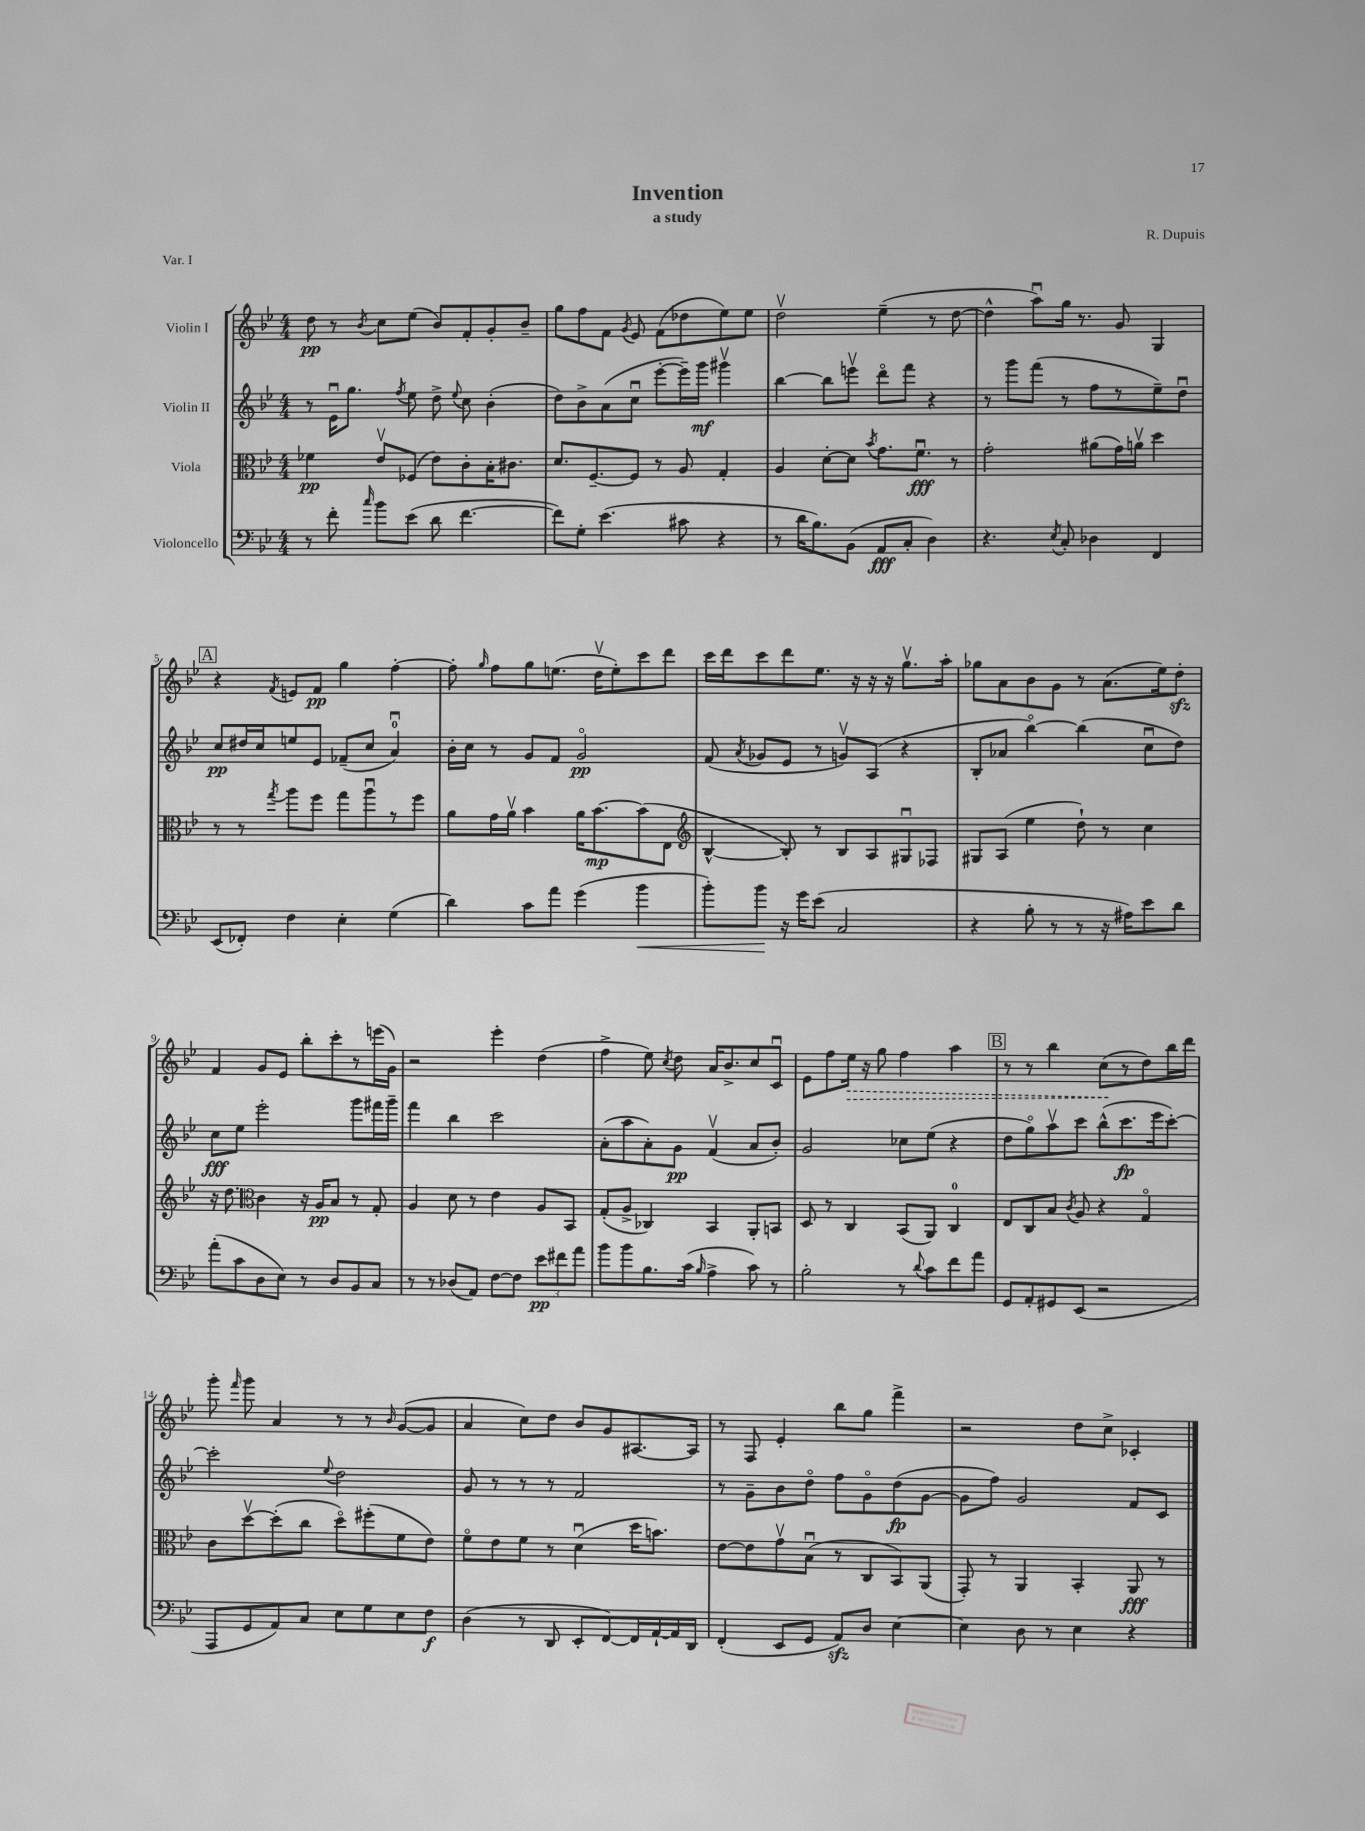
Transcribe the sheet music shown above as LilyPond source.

\header { title = "Invention" composer = "R. Dupuis" subtitle = "a study" piece = "Var. I" }
<<
\new StaffGroup <<
\new Staff = "s0" \with { instrumentName = "Violin I" } {
    \clef treble \key bes \major \numericTimeSignature \time 4/4
    \autoBeamOff d''8\pp r8 \acciaccatura { bes'8 } c''8[ ees''8]( bes'8[) f'8-. g'8-. bes'8]-- |
    g''8[ f''8 f'8] \acciaccatura { g'8 } ees'8 f'8[( des''8 ees''8) ees''8] |
    d''2\upbow ees''4--( r8 d''8~ |
    d''4-^ a''8[\downbow) g''16] r8. g'8 g4 |
    \mark \markup { \box "A" } r4 \acciaccatura { f'8 } e'8[ f'8]\pp g''4 f''4~-. |
    f''8-. \grace { g''16 } f''8[ g''8 e''8.]( d''16[\upbow e''8-.) c'''8 d'''8] |
    c'''16[ d'''16 c'''8 d'''8 ees''8.] r16 r16 r16 g''8.[\upbow a''16]-. |
    ges''8[ a'8 bes'8 g'8] r8 a'8.[( ees''16) d''8]-.\sfz |
    f'4 g'8[ ees'8] bes''8[-. c'''8-. r8 e'''16( g'16]) |
    r2 ees'''4-. d''4( |
    f''4-> ees''8) \acciaccatura { c''8 } d''8 a'16[ bes'8.-> c''8 c'8]\downbow |
    ees'8[ f''8 \once \override Hairpin.style = #'dashed-line ees''16]\> r16 g''8 f''4 a''4 |
    \mark \markup { \box "B" } r8 r8 bes''4 c''8[\!( r8 d''8) bes''16 d'''16] |
    g'''8-. \grace { f'''16 } g'''8 a'4 r8 r8 \grace { bes'16 } g'8[~( g'8] |
    a'4 c''8[) d''8] bes'8[ g'8 ais8.~ ais16] |
    r8 f8 ees'4-. bes''8[ g''8] f'''4-> |
    r2 d''8[ c''8]-> ces'4-. \bar "|." |
}
\new Staff = "s1" \with { instrumentName = "Violin II" } {
    \clef treble \key bes \major \numericTimeSignature \time 4/4
    \autoBeamOff r8 ees'16[\downbow g''8.] \acciaccatura { f''8 } ees''8 d''8-> \appoggiatura { ees''8 } c''8 bes'4-.( |
    d''8[) bes'8-> a'8( c''8]\downbow ees'''8[~-. ees'''16--) g'''16]\mf gis'''4\upbow |
    bes''4~ bes''8[ e'''8]\upbow d'''8[\flageolet f'''8] r4 |
    r8 g'''8[ f'''8]( r8 f''8[ r8 ees''8--) d''8]\downbow |
    \mark \markup { \box "A" } c''8[\pp dis''16 c''16 e''8 ees'8] fes'8[--( c''8] a'4-0\downbow) |
    bes'16[-. c''16] r8 g'8[ f'8] g'2\flageolet\pp |
    f'8( \acciaccatura { a'8 } ges'8[ ees'8] r8 g'8[\upbow) a8]( r4 |
    bes8[-. aes'8] bes''4~\flageolet) bes''4( c''8[\downbow d''8]) |
    c''8[\fff ees''8] ees'''2-. g'''8[ fis'''16 g'''16]-- |
    f'''4 bes''4 c'''2 |
    a'8[-.( a''8 a'8-.) g'8]\pp f'4\upbow( a'8[ bes'8]-.) |
    g'2 ces''8[ ees''8]( r4 |
    \mark \markup { \box "B" } d''8[ g''8\flageolet) a''8\upbow c'''8] bes''8[-^( c'''8.\fp ees'''16 c'''8]~-.) |
    c'''2-. \appoggiatura { ees''8 } d''2 |
    g'8 r8 r8 r8 f'2 |
    r8 g'8[-- bes'8 d''8]\flageolet f''8[ g'8\flageolet d''8\fp( g'8]~ |
    g'8[ f''8]) g'2 f'8[ c'8] \bar "|." |
}
\new Staff = "s2" \with { instrumentName = "Viola" } {
    \clef alto \key bes \major \numericTimeSignature \time 4/4
    \autoBeamOff fes'4\pp ees'8[\upbow fes8]( ees'8[) c'8-. bes16-. cis'8.] |
    d'8.[ f8.~-- f8] r8 a8 g4-. |
    a4 d'8[~-. d'8] \acciaccatura { bes'8 } g'8.[ f'8.]\downbow\fff r8 |
    g'2-. ais'8[( g'16) a'16]\upbow d''4 |
    \mark \markup { \box "A" } r8 r8 \acciaccatura { g''8 } a''8[ f''8] g''8[ a''8\downbow r8 f''8] |
    a'8[ g'16 a'16]\upbow bes'4 a'16[ bes'8.~\mp bes'8( ees8] |
    \clef treble bes4~-^ bes8-.) r8 bes8[ a8 gis8\downbow fes8] |
    gis8[ a8]( ees''4 d''8-!) r8 c''4 |
    r16 d''8. \clef alto c'4 r16 a16[\pp bes8] r8 g8-. |
    a4 d'8 r8 ees'4 a8[ bes,8] |
    g8[-.( a8]-> ces4) bes,4 a,8[-. b,8] |
    d8 r8 c4 bes,8[( a,8]) c4-0 |
    \mark \markup { \box "B" } ees8[ c8 bes8] \acciaccatura { c'8 } a8 r4 g4\flageolet |
    c'8[ d''8~\upbow d''8-.( c''8] d''8[\flageolet) fis''8-.( f'8 ees'8]) |
    f'8[\flageolet ees'8 f'8] r8 d'4\downbow( d''16[ b'8.]) |
    ees'8[~ ees'8 g'8\upbow bes8]\downbow( r8 c8[ bes,8) a,8]( |
    g,8-.) r8 a,4 bes,4-. a,8\fff r8 \bar "|." |
}
\new Staff = "s3" \with { instrumentName = "Violoncello" } {
    \clef bass \key bes \major \numericTimeSignature \time 4/4
    \autoBeamOff r8 f'8-. \grace { c''16 } bes'8[ ees'8]( d'8 f'4.~ |
    f'8[) g8]-. ees'4.( cis'8 r4 |
    r8 d'16[ bes8.) bes,8]( a,8[\fff c8]-. d4) |
    r4. \acciaccatura { ees8 } c8-. des4 f,4 |
    \mark \markup { \box "A" } ees,8[( fes,8]-.) f4 ees4-. g4( |
    d'4) c'8[ a'8] g'4( bes'4\< |
    bes'8[-.) bes'8]\! r16 g'16[ ees'8]( c2 |
    r4 bes8-. r8 r8 r16 ais16[) ees'8 d'8] |
    a'8[-.( c'8 d8 ees8]) r8 d8[ bes,8 c8] |
    r8 r8 des8[( a,8]) f8[~ f8] \tuplet 3/2 { ees'8[\pp fis'8 a'8] } |
    bes'8[ bes'8 bes8. c'16]( \grace { bes16 } a4-> c'8) r8 |
    bes2-. r8 \appoggiatura { d'8 } c'8[ f'8 a'8] |
    \mark \markup { \box "B" } g,8[ a,8-. gis,8 ees,8]( r2 |
    a,,8[ g,8 a,8) c8] ees8[ g8 ees8 f8]\f |
    d4( r8 d,8 ees,8[-. f,8~) f,16 a,16~-! a,16 d,16] |
    f,4-.( ees,8[ g,8] a,8[\sfz) d8] ees4~ |
    ees4 d8 r8 ees4 r4 \bar "|." |
}
>>
>>
